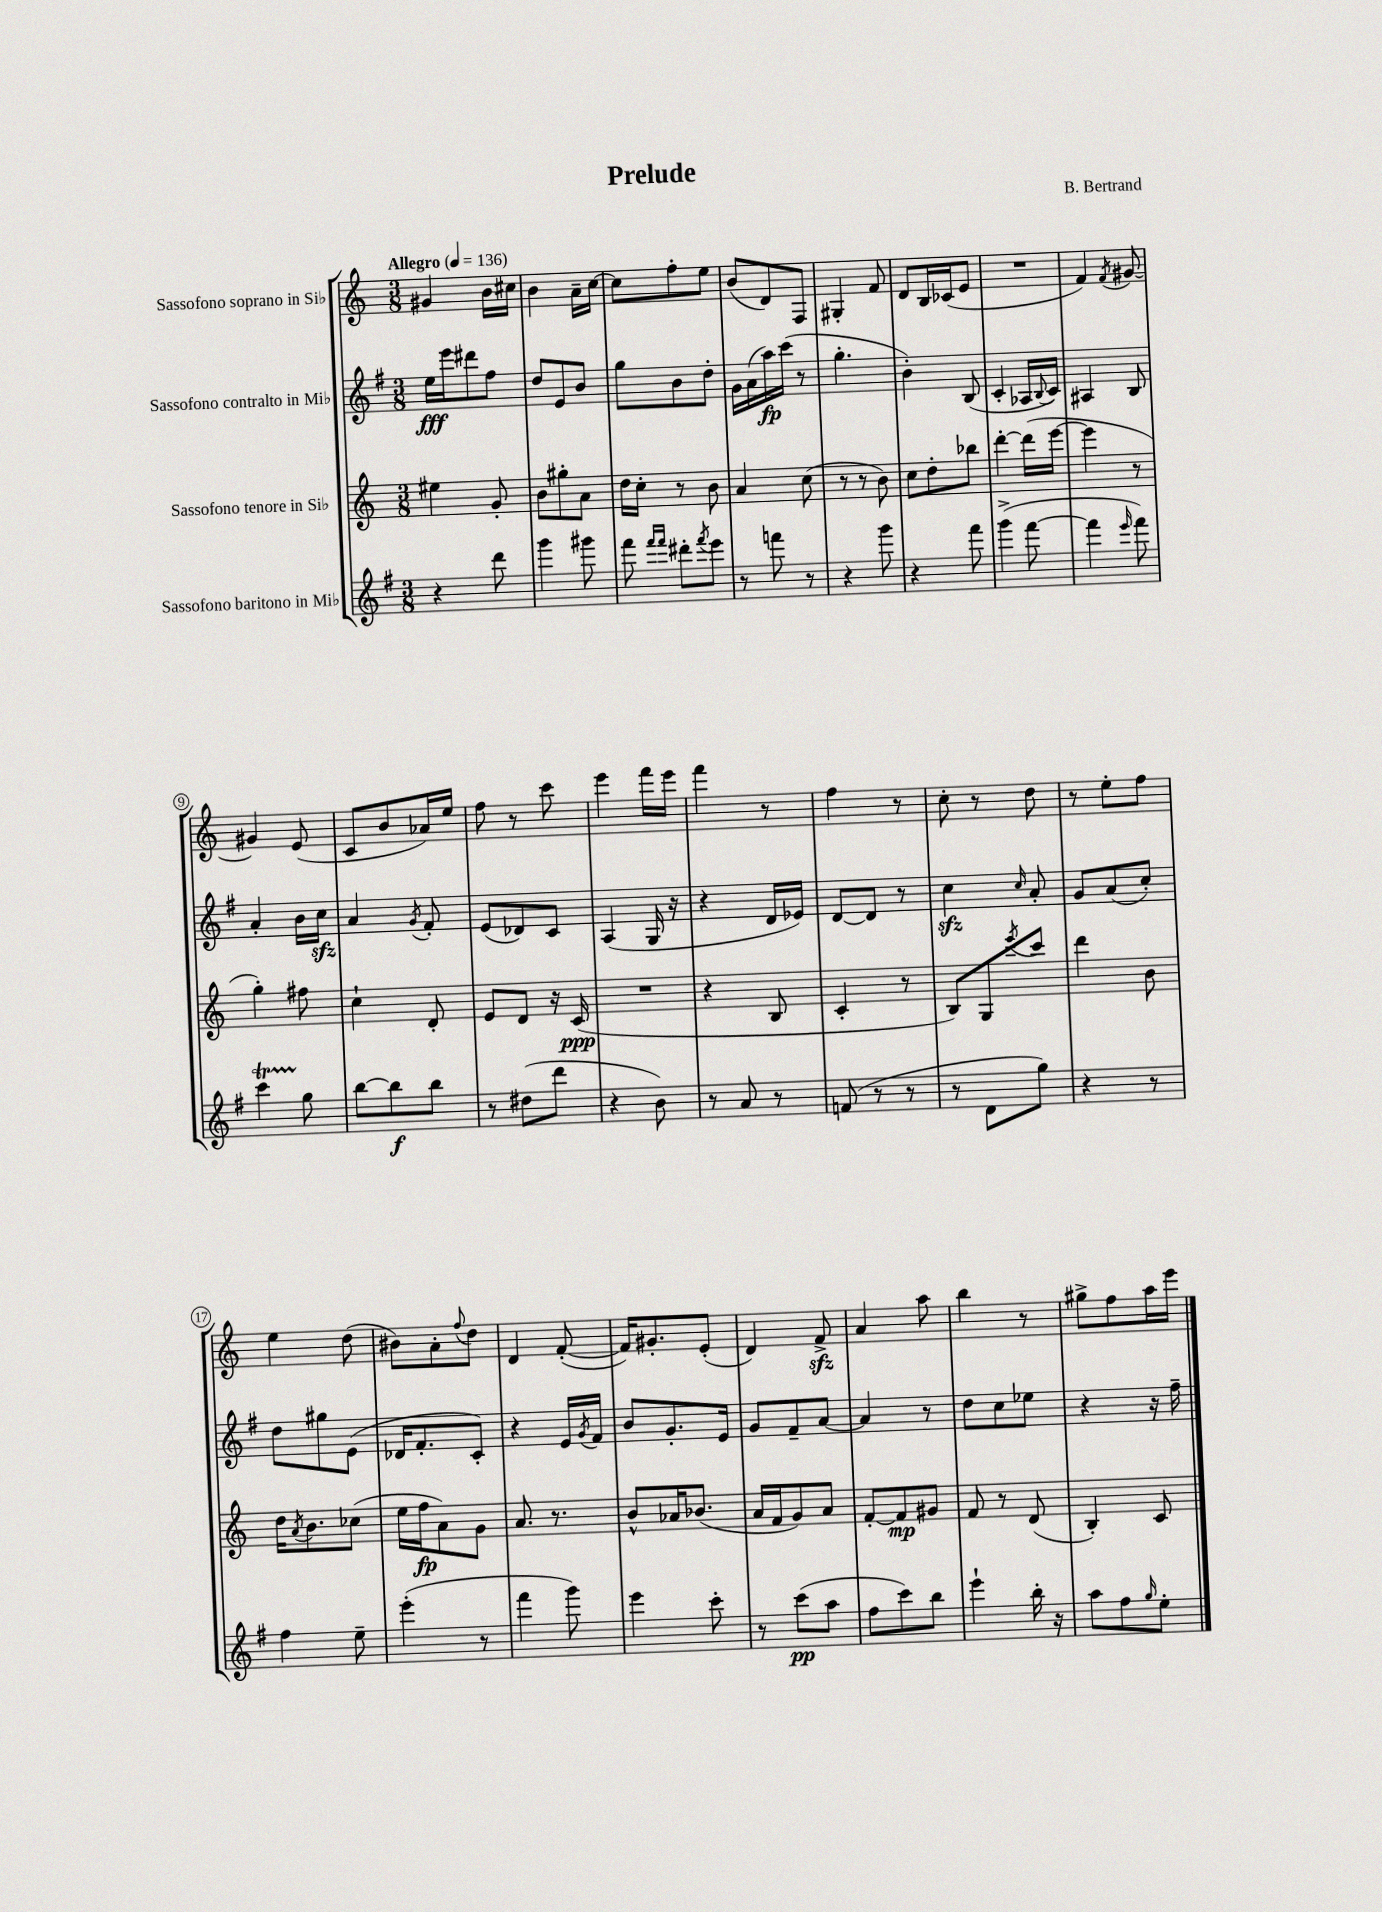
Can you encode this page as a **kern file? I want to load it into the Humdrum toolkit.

**kern	**kern	**kern	**kern
*staff4	*staff3	*staff2	*staff1
*clefG2	*clefG2	*clefG2	*clefG2
*k[f#]	*k[]	*k[f#]	*k[]
*M3/8	*M3/8	*M3/8	*M3/8
*MM136	*MM136	*MM136	*MM136
4r	4ee#\	16ee\LL	4g#/
.	.	16eee\J	.
.	.	8ddd#\	.
8ddd\	8g'/	8ff#\J	16b\LL
.	.	.	16cc#\JJ
=	=	=	=
4ggg\	8b\L	8dd/L	4b\
.	8gg#'\	8e/	.
8ggg#\	8a\J	8b/J	16a~\LL
.	.	.	[16cc\JJ
=	=	=	=
8fff#\	16dd\LL	8gg\L	8cc\]L
.	16cc'\JJ	.	.
16qqfff#/LL	.	.	.
16qqfff#/JJ	.	.	.
8ddd#'\L	8r	8b\	8ff'\
8qfff#/	.	.	.
8eee\J	8b\	8dd'\J	8ee\J
=	=	=	=
8r	4a/	16g\LL	(8b/L
.	.	(16a\	.
8fff\	.	16aa\)	8d/)
.	.	(16ccc\JJ	.
8r	(8cc\	8r	8F/J
=	=	=	=
4r	8r	4.gg'\	4G#'/
.	8r	.	.
8ggg\	8b\)	.	8f/
=	=	=	=
4r	8cc\L	4b'\)	8d/L
.	8dd'\	.	16B/L
.	.	.	(16c-/J
8fff#\	8bb-\J	(8B/	8e/J
=	=	=	=
(4ggg^\	[4ddd'\	4c'/	4.r
[8fff#\	(16ddd\]LL	16A-/LL	.
.	.	8qqB/	.
.	[16eee\JJ	16c/JJ)	.
=	=	=	=
4fff#\]	4eee\]	4A#/	4f/)
16qqeee/	.	.	8qf/
8fff#\)	8r	8B/	[8g#/
=	=	=	=
4ccc\	4gg'\)	4a'/	4g#/]
8gg\	8ff#\	16b\LL	(8e/
.	.	16cc\JJ	.
=	=	=	=
[8bb\L	4cc`\	4a/	8c/L
8bb\]	.	.	8b/
.	.	8qg/	.
8bb\J	8d'/	8f#'/	16a-/L)
.	.	.	16ee/JJ
=	=	=	=
8r	8e/L	(8e/L	8ff\
(8dd#\L	8d/J	8d-/)	8r
8ddd\J	16r	8c/J	8ccc\
.	(16c/	.	.
=	=	=	=
4r	4.r	(4A/	4eee\
8b\)	.	16G/	16fff\LL
.	.	16r	16eee\JJ
=	=	=	=
8r	4r	4r	4fff\
8a/	.	.	.
8r	8B/	16d/LL	8r
.	.	16e-/JJ)	.
=	=	=	=
(8f/	4c'/	[8d/L	4ff\
8r	.	8d/]J	.
8r	8r	8r	8r
=	=	=	=
8r	8B/L)	4cc\	8cc'\
8d\L	8G/	.	8r
.	8qeee/	16qqcc/	.
8gg\J)	8ccc/J	8a'/	8dd\
=	=	=	=
4r	4ddd\	8g/L	8r
.	.	(8a/	8ee'\L
8r	8b\	8cc'/J)	8ff\J
=	=	=	=
4ff#\	16dd\LK	8dd\L	4ee\
.	8qa/	.	.
.	8.b\	.	.
.	.	8gg#\	.
8ee~\	(8cc-\J	(8e\J	(8dd\
=	=	=	=
(4eee'\	16ee\LL	16d-/LK	8b#\L)
.	16ff\J	8.f#'/	.
.	8a\)	.	8a'\
.	.	.	8qqff/
8r	8g\J	8c'/J)	8dd\J
=	=	=	=
4fff#\	8.a/	4r	4d/
.	8.r	.	.
8ggg\)	.	16e/LL	([8f'/
.	.	8qg/	.
.	.	16f#/JJ	.
=	=	=	=
4eee\	8b^^/L	8b/L	16f/]LK)
.	.	.	8.g#'/
.	16a-/K	8.g'/	.
.	(8.b-/J	.	.
8ccc'\	.	.	(8e'/J
.	.	16e/Jk	.
=	=	=	=
8r	16a/LL	8g/L	4d/)
.	16f/J	.	.
(8ccc\L	8g/)	8f#~/	.
8aa\J	8a/J	[8a/J	8f^/
=	=	=	=
8ff#\L	[8f'/L	4a/]	4a/
8ccc\)	8f/]	.	.
8bb\J	8g#/J	8r	8aa\
=	=	=	=
4eee`\	8f/	8dd\L	4bb\
.	8r	8cc\	.
16bb'\	(8d/	8ee-\J	8r
16r	.	.	.
=	=	=	=
8aa\L	4B'/)	4r	8gg#^\L
8ff#\	.	.	8ff\
16qqgg/	.	.	.
8ee'\J	8c/	16r	16aa\L
.	.	16ff#~\	16eee\JJ
==	==	==	==
*-	*-	*-	*-
